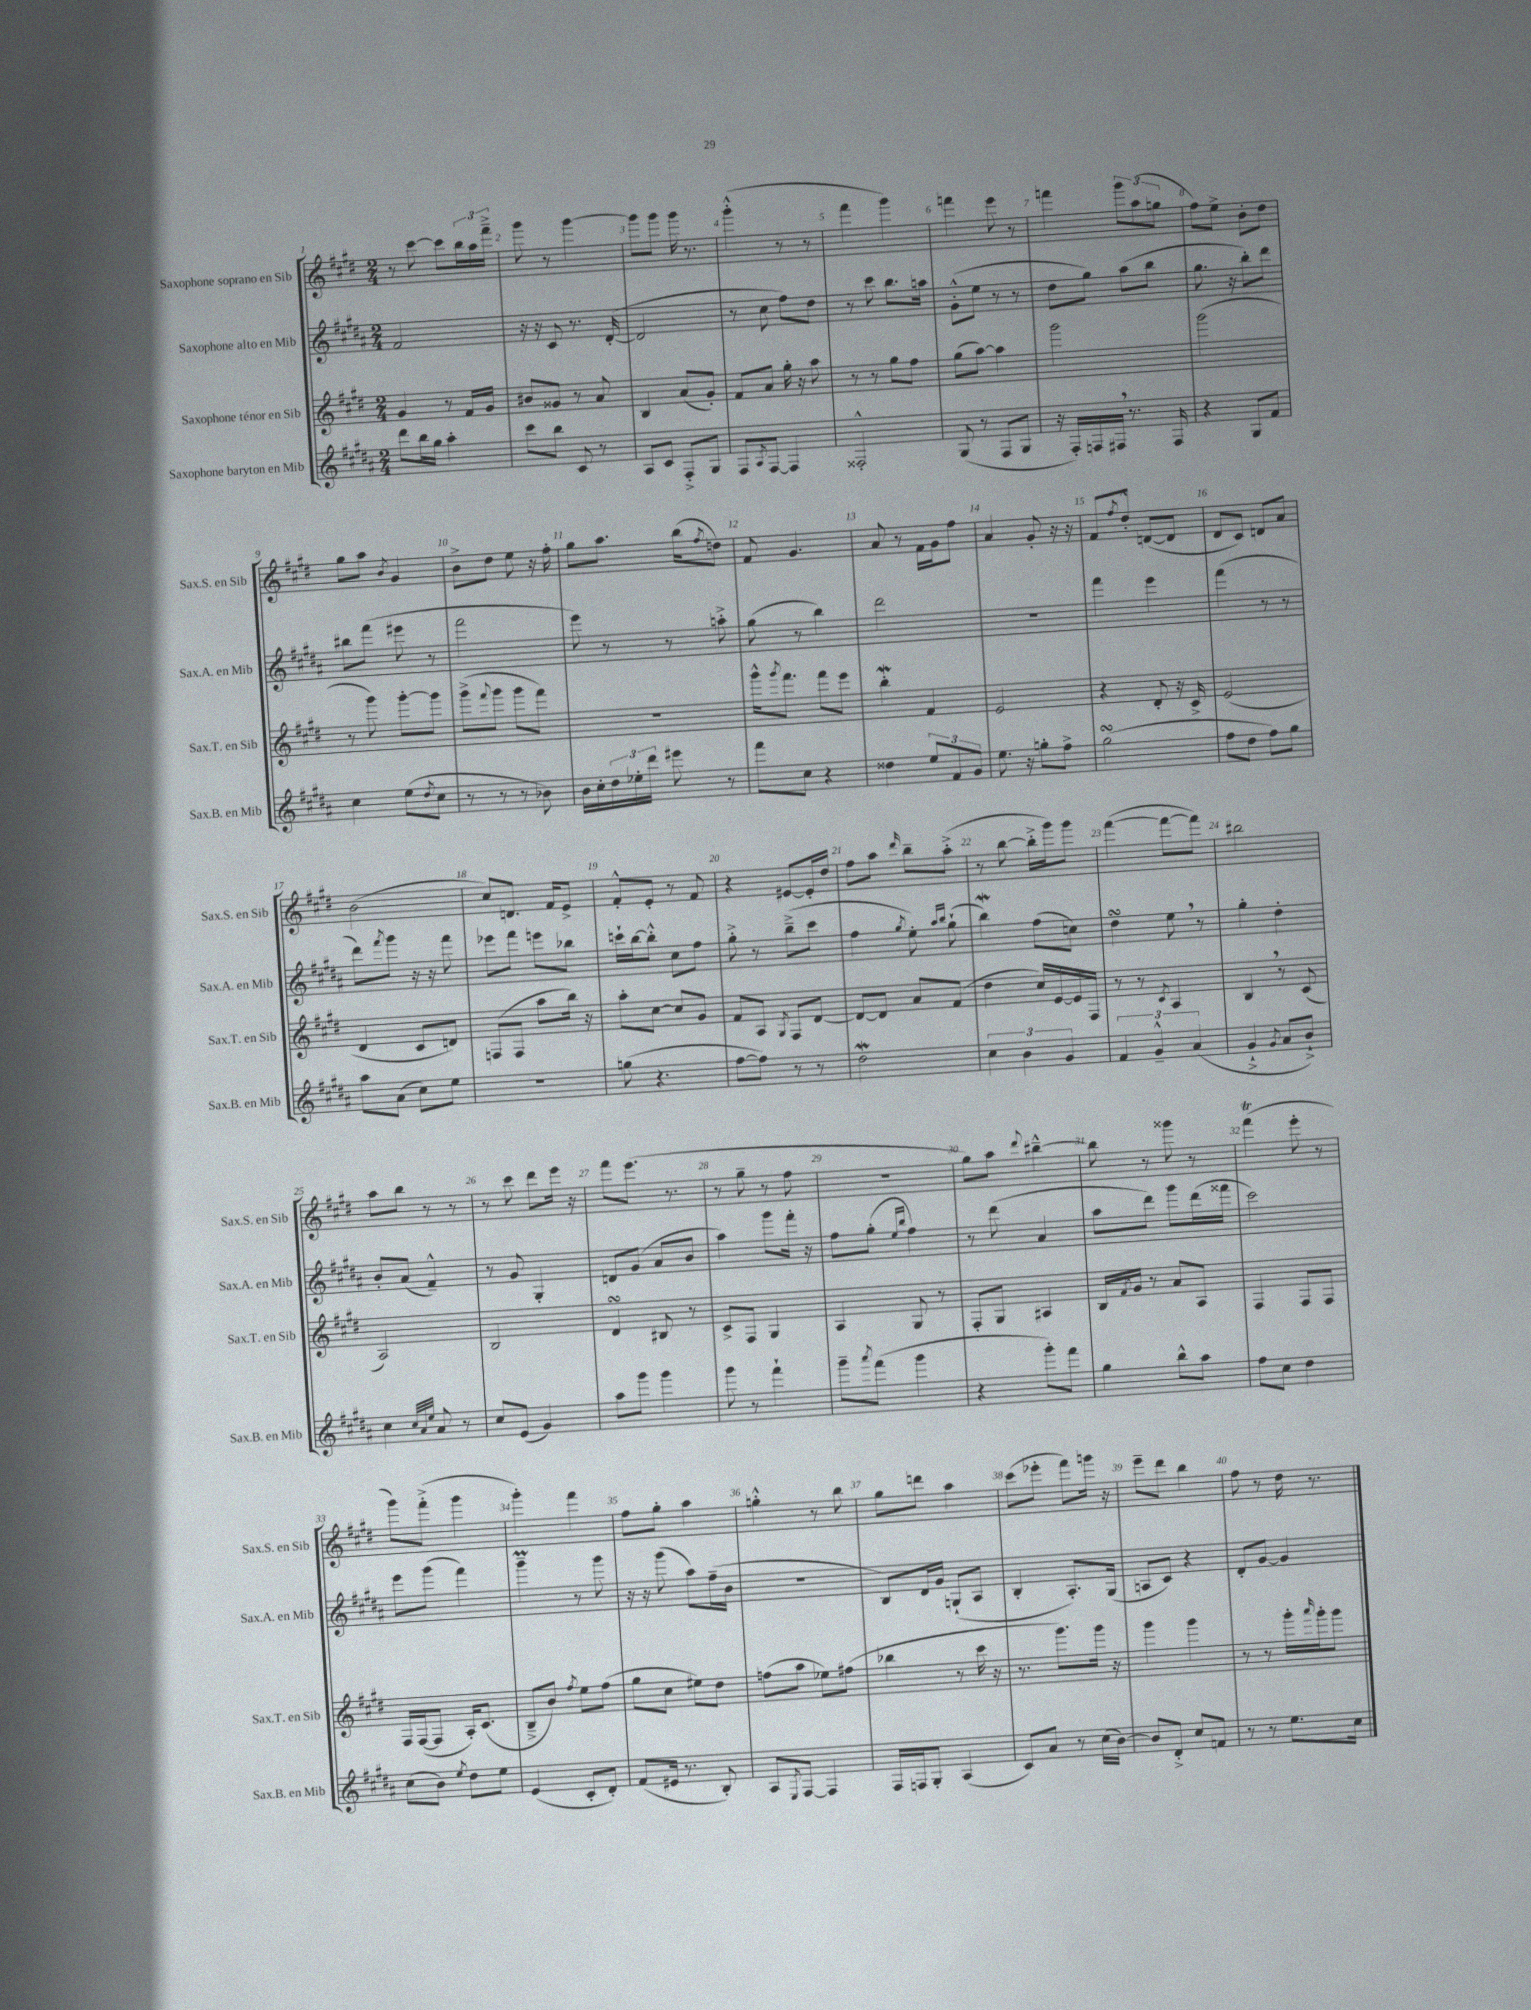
<<
\new StaffGroup <<
\new Staff = "s0" \with { instrumentName = "Saxophone soprano en Sib" shortInstrumentName = "Sax.S. en Sib" } {
    \clef treble \key e \major \numericTimeSignature \time 2/4
    r8 cis'''8~ cis'''8 \tuplet 3/2 { b''16 a''16 fis'''16---> } |
    gis'''8 r8 gis'''4~ |
    gis'''8 gis'''8 gis'''16 r8. |
    gis'''4-.-^( r8 r8 |
    fis'''4 gis'''4) |
    f'''4 e'''8 r8 |
    f'''4 \tuplet 3/2 { gis'''8 a''8( g''8 } |
    fis''8) e''8-> b'8-. dis''8 |
    gis''8 a''8 \acciaccatura { b'8 } gis'4 |
    b'8-> dis''8 e''8 r16 fis''16-. |
    gis''8 a''8. b''16( \acciaccatura { fis''8 } d''8) |
    fis'8 gis'4. |
    a'8 r8 fis'16 gis'16 fis''8 |
    a'4 gis'8-. r16 r16 |
    fis'8 \acciaccatura { fis''8 } dis''8-.-^ d'8~( d'8 |
    dis'8 cis'8) d'8 a'8 |
    b'2( |
    cis''8) d'8. fis'16 e'8-> |
    fis'8-.-^ e'8-. r8 fis'8 |
    r4 eis'8~ eis'16-. dis''16 |
    fis''8 a''8 \grace { dis'''16 } b''8-- a''8-.->( |
    r8 b''8~ b''16-.-> gis'''16) gis'''8 |
    fis'''4~( fis'''8~ fis'''8) |
    bis''2 |
    a''8 b''8 r8 r8 |
    r8 cis'''8 dis'''8 e'''16 r16 |
    fis'''8 e'''8.( r8. |
    r8 gis''8-- r8 fis''8 |
    R2 |
    gis''8) a''8 \appoggiatura { dis'''8 } bis''4~---^ |
    bis''8 r8 gisis'''8 r8 |
    fis'''4\trill( e'''8-. r8 |
    gis'''8) fis'''8-.->( gis'''4 |
    gis'''4-.) fis'''4 |
    fis''8 gis''8-. a''4 |
    g''4-.-^ r8 b''8 |
    gis''8 d'''8 a''4 |
    cis'''8( ees'''8-. fis'''8) g'''16 r16 |
    e'''8-- dis'''8 b''4 |
    fis''8 r8 dis''16 r8. \bar "|." |
}
\new Staff = "s1" \with { instrumentName = "Saxophone alto en Mib" shortInstrumentName = "Sax.A. en Mib" } {
    \clef treble \key b \major \numericTimeSignature \time 2/4
    fis'2 |
    r16 r16 cis'8 r8. dis'16~-.( |
    dis'2 |
    r8 cis''8 fis''8) dis''8 |
    r8 cis'''8 b''8. a''16 |
    gis'8-.-^( e''8 r8 r8 |
    dis''8 gis''8) ais''8( b''8 |
    gis''8. r16 b''8-.) dis'''8 |
    bis''8 fis'''8( eis'''8 r8 |
    fis'''2 |
    e'''8) r8 r8 a''8-.-> |
    gis''8( r8 b''4) |
    dis'''2 |
    R2 |
    fis'''4 e'''4 |
    fis'''4( r8 r8 |
    dis'''8) \acciaccatura { fis'''8 } gis'''8 r16 r16 fis'''8 |
    ees'''8 fis'''8 e'''8 bes''8 |
    c'''16-! b''16~ b''8-.-^ cis''8 fis''8 |
    gis''8-.-> r8 b''8--->( cis'''8 |
    fis''4 \acciaccatura { gis''8 } e''8-.) \grace { ais''16 b''16 } gis''8-!( |
    b''4\mordent) fis''8( c''8) |
    dis''4\turn e''8 \breathe r8 |
    gis''4-. dis''4-. |
    b'8-. ais'8( fis'4---^) |
    r8 gis'8 gis4-. |
    d'8 gis'8( ais'8 b'8 |
    ais''4) gis'''8 fis'''16-. r16 |
    fis''8 gis''8-.( \grace { e''16 b''16 } fis''4) |
    r8 dis'''8( ais'4 |
    ais''8 dis'''8) gis'''8 dis'''16( fisis'''16 |
    cis'''2) |
    e'''8 gis'''8( fis'''4) |
    gis'''4--\prall r8 gis'''8 |
    r16 r16 gis'''8( ais''8) fis''16--( b'16 |
    r2 |
    b8) dis'16 gis'16 g8-!( ais8 |
    b4-. ais8.-.) gis16( |
    a8 cis'8) r4 |
    dis'8-. gis'8~ gis'4 \bar "|." |
}
\new Staff = "s2" \with { instrumentName = "Saxophone ténor en Sib" shortInstrumentName = "Sax.T. en Sib" } {
    \clef treble \key e \major \numericTimeSignature \time 2/4
    gis'4 r8 fis'16 gis'16 |
    bis'8 gisis'8 r8 a'8 |
    b4 a'8( gis'8-.) |
    fis'8 a'8 gis''16-. r16 a''8 |
    r8 r8 gis''8 fis''8 |
    gis''8( a''8~) a''4 |
    gis'''2 |
    gis'''2( |
    r8 gis'''8) gis'''8~-. gis'''8 |
    gis'''8->( \appoggiatura { fis'''8 } gis'''8 gis'''8 fis'''8) |
    R2 |
    gis'''16-^ \acciaccatura { gis'''8 } fis'''8. fis'''8 e'''8 |
    b''4-.\mordent fis'4 |
    e'2 |
    r4 dis'8-. r16 cis'16-> |
    e'2( |
    dis'4 cis'8 d'8) |
    f8( f8 a''8 b''16) r16 |
    a''8-. cis''8~ cis''8 gis'8 |
    fis'8 a8 \acciaccatura { gis8 } fis8 dis'8~ |
    dis'8~ dis'8 a'8 fis'8( |
    dis''4 cis''16) e'16~ e'16 fis16 |
    r8 r8 \acciaccatura { cis'8 } a4 |
    b4 \breathe r8 cis'8( |
    a2) |
    b2 |
    dis'4\turn bis8 r8 |
    cis'8-> fis8 gis4 |
    a4 gis8 r8 |
    fis8-. gis8 ais4 |
    b16 \acciaccatura { fis'8 } gis'16 r8 a'8 a8 |
    fis4 fis8 fis8 |
    fis16 fis16~( fis8 a16-.) cis'8.( |
    b8---> b'8) \acciaccatura { fis''8 } e''8 fis''8( |
    gis''8 cis''8 eis''8) dis''8 |
    f''8( a''8 ees''8) fis''8( |
    bes''4 r8 cis'''16 r16 |
    r8. gis'''8.) gis'''16 r16 |
    gis'''4 gis'''4 |
    r8 r8 gis'''16-. \grace { a'''16 } gis'''16-. gis'''8 \bar "|." |
}
\new Staff = "s3" \with { instrumentName = "Saxophone baryton en Mib" shortInstrumentName = "Sax.B. en Mib" } {
    \clef treble \key b \major \numericTimeSignature \time 2/4
    dis'''8 b''16 gis''16 ais''4-. |
    cis'''8 b''8 cis'8 r8 |
    ais8 cis'8 fis8-.-> gis8 |
    fis8 \acciaccatura { ais8 } fis8~ fis4 |
    fisis2-.-^ |
    gis8( r8 fis8 gis8 |
    r16 fis16-.) f16 fis16 \breathe r8. fis16 |
    r4 gis8 fis'8 |
    cis''4 e''8( \acciaccatura { dis''8 } cis''8 |
    r8 r8 r8 bes'8) |
    b'16 cis''16-. \tuplet 3/2 { dis''16 ees''16-. dis'''16 } eis'''8 r8 |
    fis'''8 cis''8 r4 |
    disis''4 \tuplet 3/2 { e''8 fis'8 gis'8 } |
    e''8. r16 g''8-. fis''8-> |
    gis''2\turn( |
    fis''8 dis''8 fis''8) gis''8 |
    ais''8 ais'8( cis''8) e''8 |
    r2 |
    g''8( r4. |
    fis''8~ fis''8) r8 r8 |
    dis''2\mordent |
    \tuplet 3/2 { cis''4 b'4 gis'4 } |
    \tuplet 3/2 { fis'4 gis'4---^ ais'4( } |
    gis'4-!-> \acciaccatura { gis'8 } ais'8 b'8-!->) |
    cis''4 \grace { cis''32 ais'32 e''32 } ais'8 r8 |
    cis''8 e'8( gis'4) |
    ais''8 gis'''8 gis'''4 |
    gis'''8 r8 fis'''4-! |
    gis'''8-- \acciaccatura { ais'''8 } fis'''8( gis'''4 |
    r4 gis'''8-.) fis'''8 |
    gis''4 b''8-^ ais''8 |
    fis''8 cis''8 dis''4 |
    cis''8( b'8) \acciaccatura { e''8 } dis''8 e''8 |
    e'4( cis'8-. dis'8-.) |
    fis'8( eis'16 r8. b8-.) |
    ais8 \acciaccatura { e8 } fis8~ fis4 |
    fis16 f16 gis8-. ais4( |
    cis'8) ais'8 r8 cis''16( b'16~) |
    b'8 dis'8-.-> cis''8 f'8 |
    r8 r8 e''8. cis''16 \bar "|." |
}
>>
>>
\layout { \context { \Score \override BarNumber.break-visibility = ##(#f #t #t) barNumberVisibility = #all-bar-numbers-visible } }
